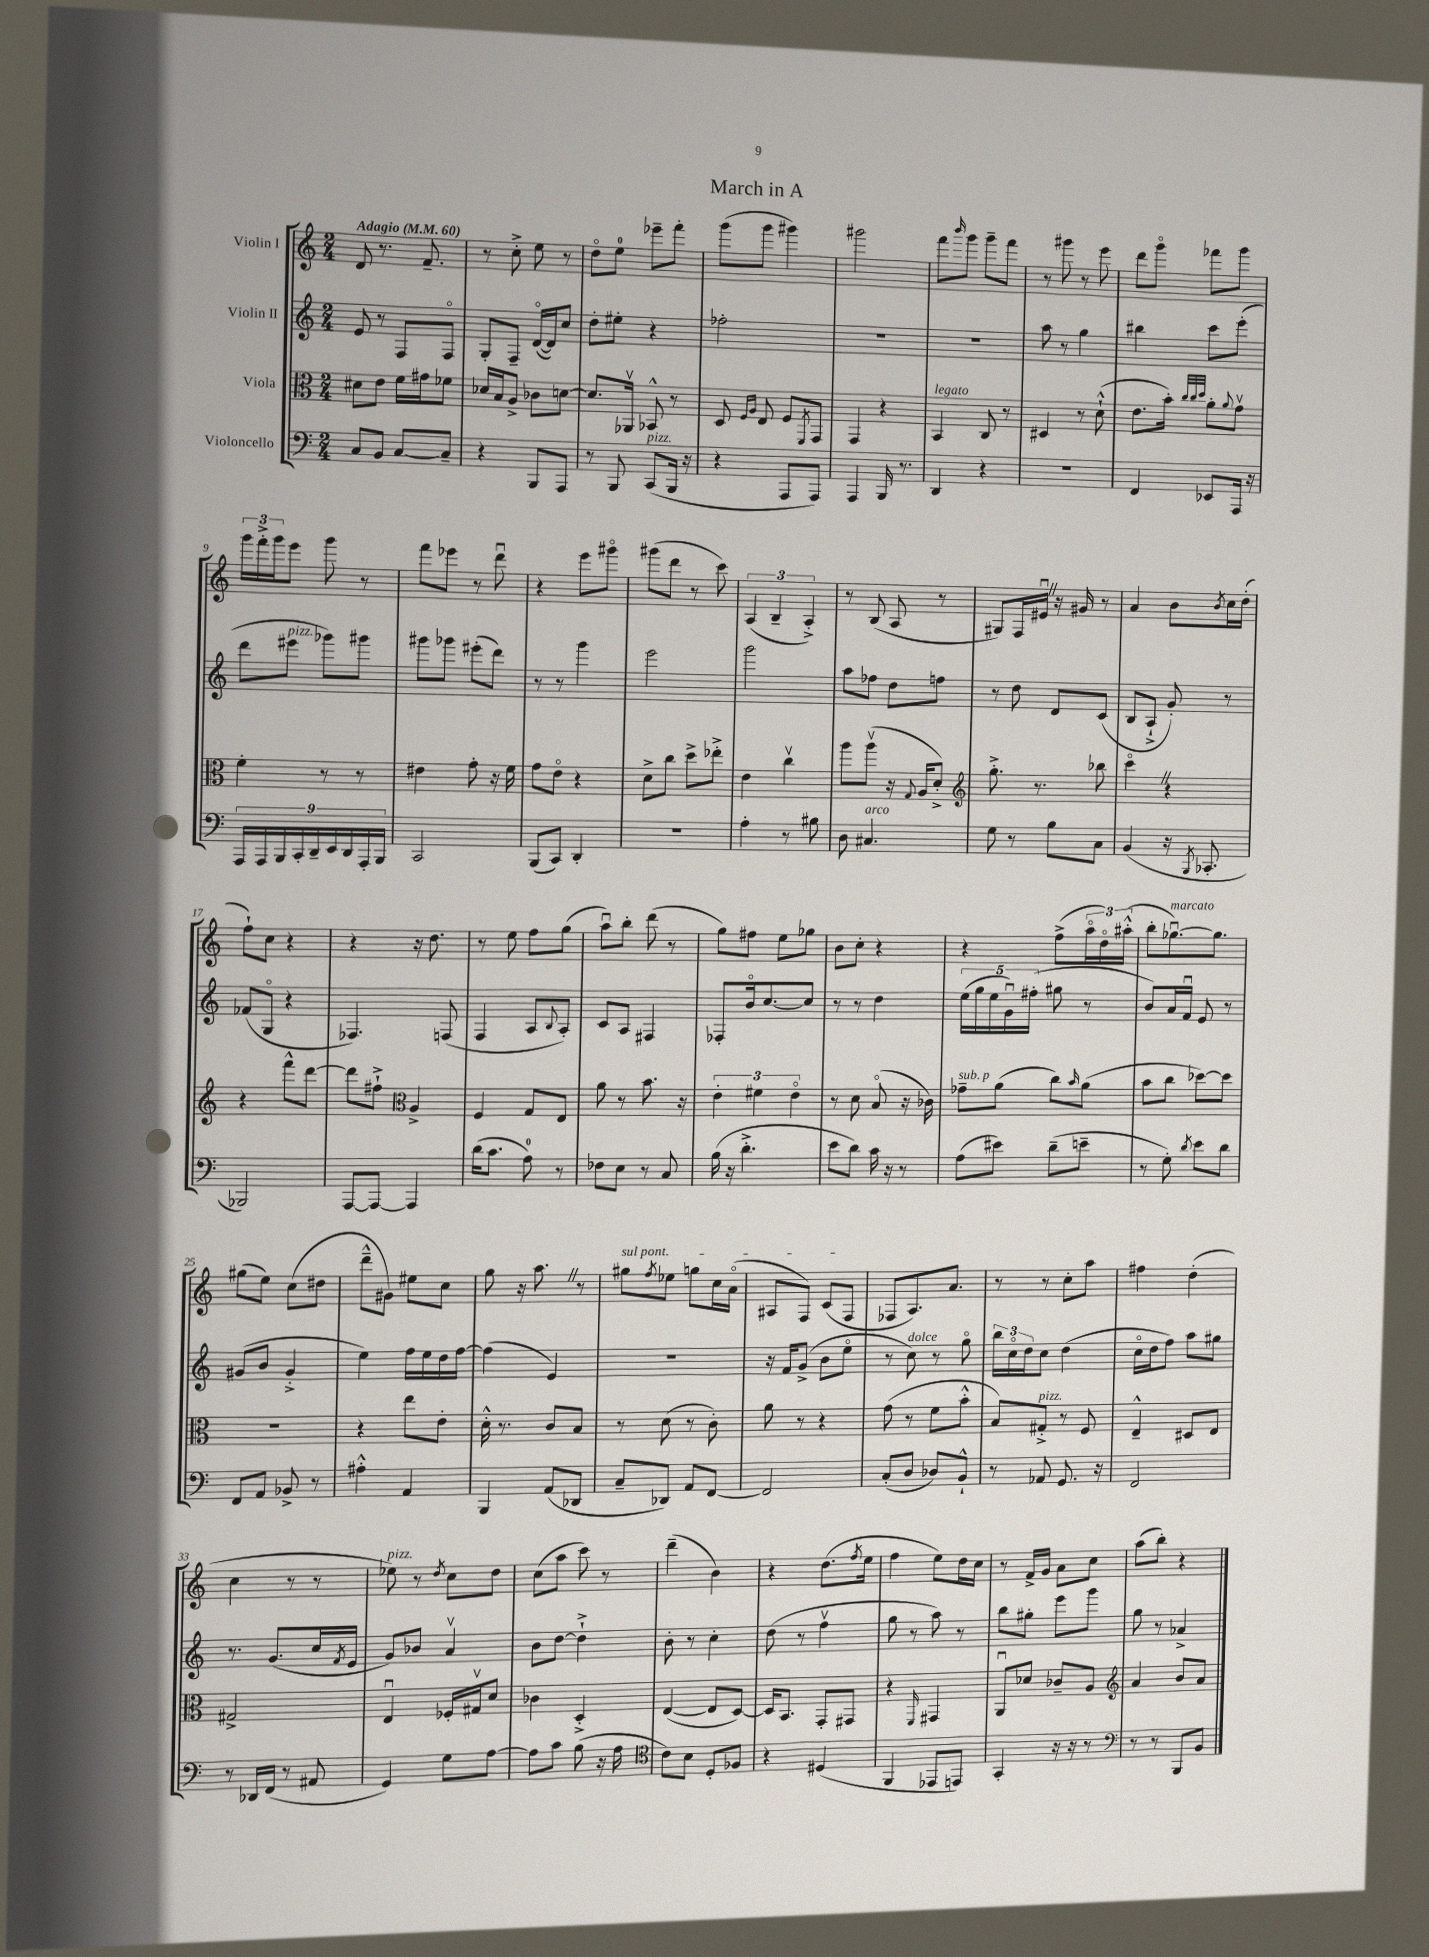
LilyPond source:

\header { title = "March in A" }
<<
\new StaffGroup <<
\new Staff = "s0" \with { instrumentName = "Violin I" } {
    \clef treble \key c \major \numericTimeSignature \time 2/4 \tempo "Adagio" 4 = 60
    d'8 r8. f'8.-- |
    r8 c''8-.-> e''8 r8 |
    d''8\flageolet e''8-0 ees'''8-- f'''8-. |
    g'''8( g'''8 gis'''4) |
    gis'''2 |
    f'''8 \grace { b'''16 } g'''8 g'''8-- f'''8 |
    r8 gis'''8 r8 e'''8 |
    d'''8 g'''8\flageolet fes'''8 g'''8 |
    \tuplet 3/2 { g'''16 f'''16-.-> g'''16 } e'''8 g'''8 r8 |
    f'''8 ees'''8 r8 d'''8\downbow |
    r4 e'''8 gis'''8\flageolet |
    gis'''8( d'''8 r8 c'''8) |
    \tuplet 3/2 { a4( b4-- a4-.->) } |
    r8 b8( a8 r8 |
    gis8) f16 eis'16\downbow \once \override BreathingSign.text = \markup { \musicglyph "scripts.caesura.straight" } \breathe r16 gis'16 r8 |
    a'4 b'8 \acciaccatura { b'8 } c''16 d''16-.( |
    f''8-!) c''8 r4 |
    r4 r16 d''8. |
    r8 e''8 f''8 g''8( |
    a''8\downbow) b''8-. d'''8( r8 |
    g''8) fis''8 e''8 ges''8 |
    b'8 c''8-. r4 |
    r4 f''8->( \tuplet 3/2 { a''16\flageolet d''16\flageolet) ais''16-.-^( } |
    b''8-. ges''8.~\downbow^\markup { \italic "marcato" }) ges''8. |
    gis''8( e''8) c''8( dis''8 |
    d'''8---^ gis'8) eis''8 c''8 |
    g''8 r16 a''8. \once \override BreathingSign.text = \markup { \musicglyph "scripts.caesura.straight" } \breathe r8 |
    \once \override TextSpanner.bound-details.left.text = \markup { \italic "sul pont." } gis''8\startTextSpan \acciaccatura { f''8 } ees''8 g''8 c''16 a'16\flageolet( |
    ais8 f8) c'8( f8\stopTextSpan |
    fes8 a8.) a'8. |
    r8 r8 c''8-. a''8 |
    fis''4 d''4-.( |
    c''4 r8 r8 |
    ees''8^\markup { \italic "pizz." }) r8 \acciaccatura { d''8 } c''8 d''8 |
    c''8( a''8 c'''8) r8 |
    d'''4--( b'4) |
    r4 d''8.( \acciaccatura { f''8 } e''16 |
    f''4 e''8) d''16 c''16 |
    r8 f'16-> g'16 a'8 c''8 |
    a''8( b''8-.) r4 \bar "|." |
}
\new Staff = "s1" \with { instrumentName = "Violin II" } {
    \clef treble \key c \major \numericTimeSignature \time 2/4
    e'8 r8 f8 f8\flageolet |
    g8-. f8-- d'16~\flageolet( d'16) c''8 |
    d''8-. eis''8-. r4 |
    fes''2-. |
    R2 |
    R2 |
    a''8 r8 g''4 |
    bis''4 c'''8 e'''8-.( |
    d'''8 eis'''8^\markup { \italic "pizz." } ges'''8) gis'''8 |
    gis'''8 ges'''8 eis'''8-.( d'''8) |
    r8 r8 g'''4 |
    e'''2 |
    g'''2 |
    a''8 fes''8 d''8 f''8 |
    r8 d''8 d'8 c'8( |
    b8 a8-!-> g'8-.) r8 |
    fes'8( g8\flageolet r4 |
    fes4.) f8( |
    f4 a8 \appoggiatura { b8 } a8-.) |
    c'8 a8 fis4 |
    fes8-. b'16\flageolet c''8.~ c''8 |
    r8 r8 d''4 |
    \tuplet 5/4 { e''16( g''16 e''16 g'16\downbow) fis''16-.( } gis''8 r8 |
    b'8) a'16 f'16\downbow e'8 r8 |
    gis'8( b'8 gis'4-.-> |
    e''4) f''16 e''16 d''16 f''16~ |
    f''4( e'4) |
    R2 |
    r16 f'16 g'8->( b'8 e''8\flageolet |
    r8 c''8^\markup { \italic "dolce" }) r8 g''8\flageolet |
    \tuplet 3/2 { b''16 c''16\flageolet d''16 } c''8 d''4( |
    c''16\flageolet d''16 f''8) a''8 gis''8 |
    r8. g'8.( c''16 \acciaccatura { f'8 } e'16 |
    g'8) bes'8 a'4\upbow |
    b'8 d''8~ d''4-!-> |
    b'8-. r8 c''4-. |
    d''8( r8 f''4\upbow |
    g''8 r8 a''8) r8 |
    b''8 gis''8-. e'''8 g'''8 |
    g''8 r8 aes'4-> \bar "|." |
}
\new Staff = "s2" \with { instrumentName = "Viola" } {
    \clef alto \key c \major \numericTimeSignature \time 2/4
    dis'8 e'8 f'16 gis'16 fes'8 |
    des'16 b16 a8-> ces'8 d'8~ |
    d'8. aes,16\upbow bes,8-^ r8 |
    d8 \grace { f16 a16 } e8 f8 \acciaccatura { f,8 } g,8 |
    g,4 r4 |
    b,4^\markup { \italic "legato" } c8 r8 |
    dis4 r8 d'8-!-^( |
    e'8. b'16-.) \grace { c''32 c''32 d''32 } a'8-. \appoggiatura { a'8 } g'8\upbow |
    f'4-. r8 r8 |
    eis'4 g'8-. r16 f'16 |
    g'8 e'8\flageolet r4 |
    d'8-> c''8 d''8-> ees''8-.-> |
    e'4 c''4\upbow |
    a''8 a''8\upbow( r16 \appoggiatura { g8 } a16 d'8-.->) |
    \clef treble g''8.-.-> r8. bes''8 |
    c'''4\flageolet \once \override BreathingSign.text = \markup { \musicglyph "scripts.caesura.straight" } \breathe r4 |
    r4 f'''8-^ d'''8~ |
    d'''8 fis''8-!-> \clef alto a4-> |
    f4 g8 e8 |
    a'8 r8 b'8. r16 |
    \tuplet 3/2 { e'4-. fis'4 e'4\flageolet } |
    r8 d'8 b8\flageolet( r16 ces'16) |
    ges'8--^\markup { \italic "sub. p" } a'8( c''8) \grace { b'16 } a'8( |
    b'8 c''8 des''8~) des''8 |
    r2 |
    r4 e''8 e'8-. |
    d'16-.-^ r8. c'8 b8 |
    r8 d'8( r8 c'8-.) |
    a'8 r8 r4 |
    g'8( r8 f'8 b'8-.-^ |
    b8) gis8-.->^\markup { \italic "pizz." } r8 f8 |
    e4---^ dis8 e8 |
    gis2-> |
    e4\downbow fes16-. gis16\upbow d'8 |
    ces'4 d4-.-> |
    e4~( e8 d8~) |
    d16 b,8. g,8-. gis,8 |
    r4 \grace { f,16 } gis,4 |
    a,8\downbow des'8 ces'8-- a8 |
    \clef treble a'4 b'8 a'8 \bar "|." |
}
\new Staff = "s3" \with { instrumentName = "Violoncello" } {
    \clef bass \key c \major \numericTimeSignature \time 2/4
    c8 b,8 c8~ c8-- |
    r4 b,,8 a,,8 |
    r8 b,,8 c,8^\markup { \italic "pizz." }( b,,16 r16 |
    r4 a,,8 a,,8) |
    a,,4 b,,16 r8. |
    d,4 r4 |
    R2 |
    f,4 ees,8 a,,16 r16 |
    \tuplet 9/8 { a,,16 a,,16 b,,16 c,16-. d,16-- e,16 d,16 a,,16-. b,,16 } |
    c,2 |
    b,,8( c,8) d,4-. |
    R2 |
    a4-. r8 bis8 |
    d8 cis4.^\markup { \italic "arco" } |
    g8 r8 b8 c8 |
    b,4( r16 \acciaccatura { b,,8 } ces,8.-. |
    bes,,2) |
    a,,8~ a,,8~ a,,4 |
    d'16( c'8. a8-0) r8 |
    fes8 e8 r8 c8 |
    b16( r16 d'4.-.-> |
    e'8 d'8) c'16 r16 r8 |
    a8( eis'8) d'8--( e'8-- |
    r8 g8-.) \acciaccatura { d'8 } e'8 d'8 |
    f,8 a,8 bes,8-> r8 |
    ais4-.-^ a,4 |
    b,,4 a,8( des,8 |
    c8-- des,8) a,8 f,8~ |
    f,2 |
    c8-.( d8 des8) b,8-!-^ |
    r8 aes,8 g,8. r16 |
    f,2 |
    r8 des,16 f,16( r8 ais,8 |
    g,4) g8 a8~ |
    a8 c'8 b8( r16 a16 |
    \clef tenor c'8) b8 d8-. fes8 |
    r4 dis4( |
    f,4 ees,8 e,8) |
    g,4-. r16 r16 r8 |
    \clef bass r8 r8 b,,8 b,8 \bar "|." |
}
>>
>>
